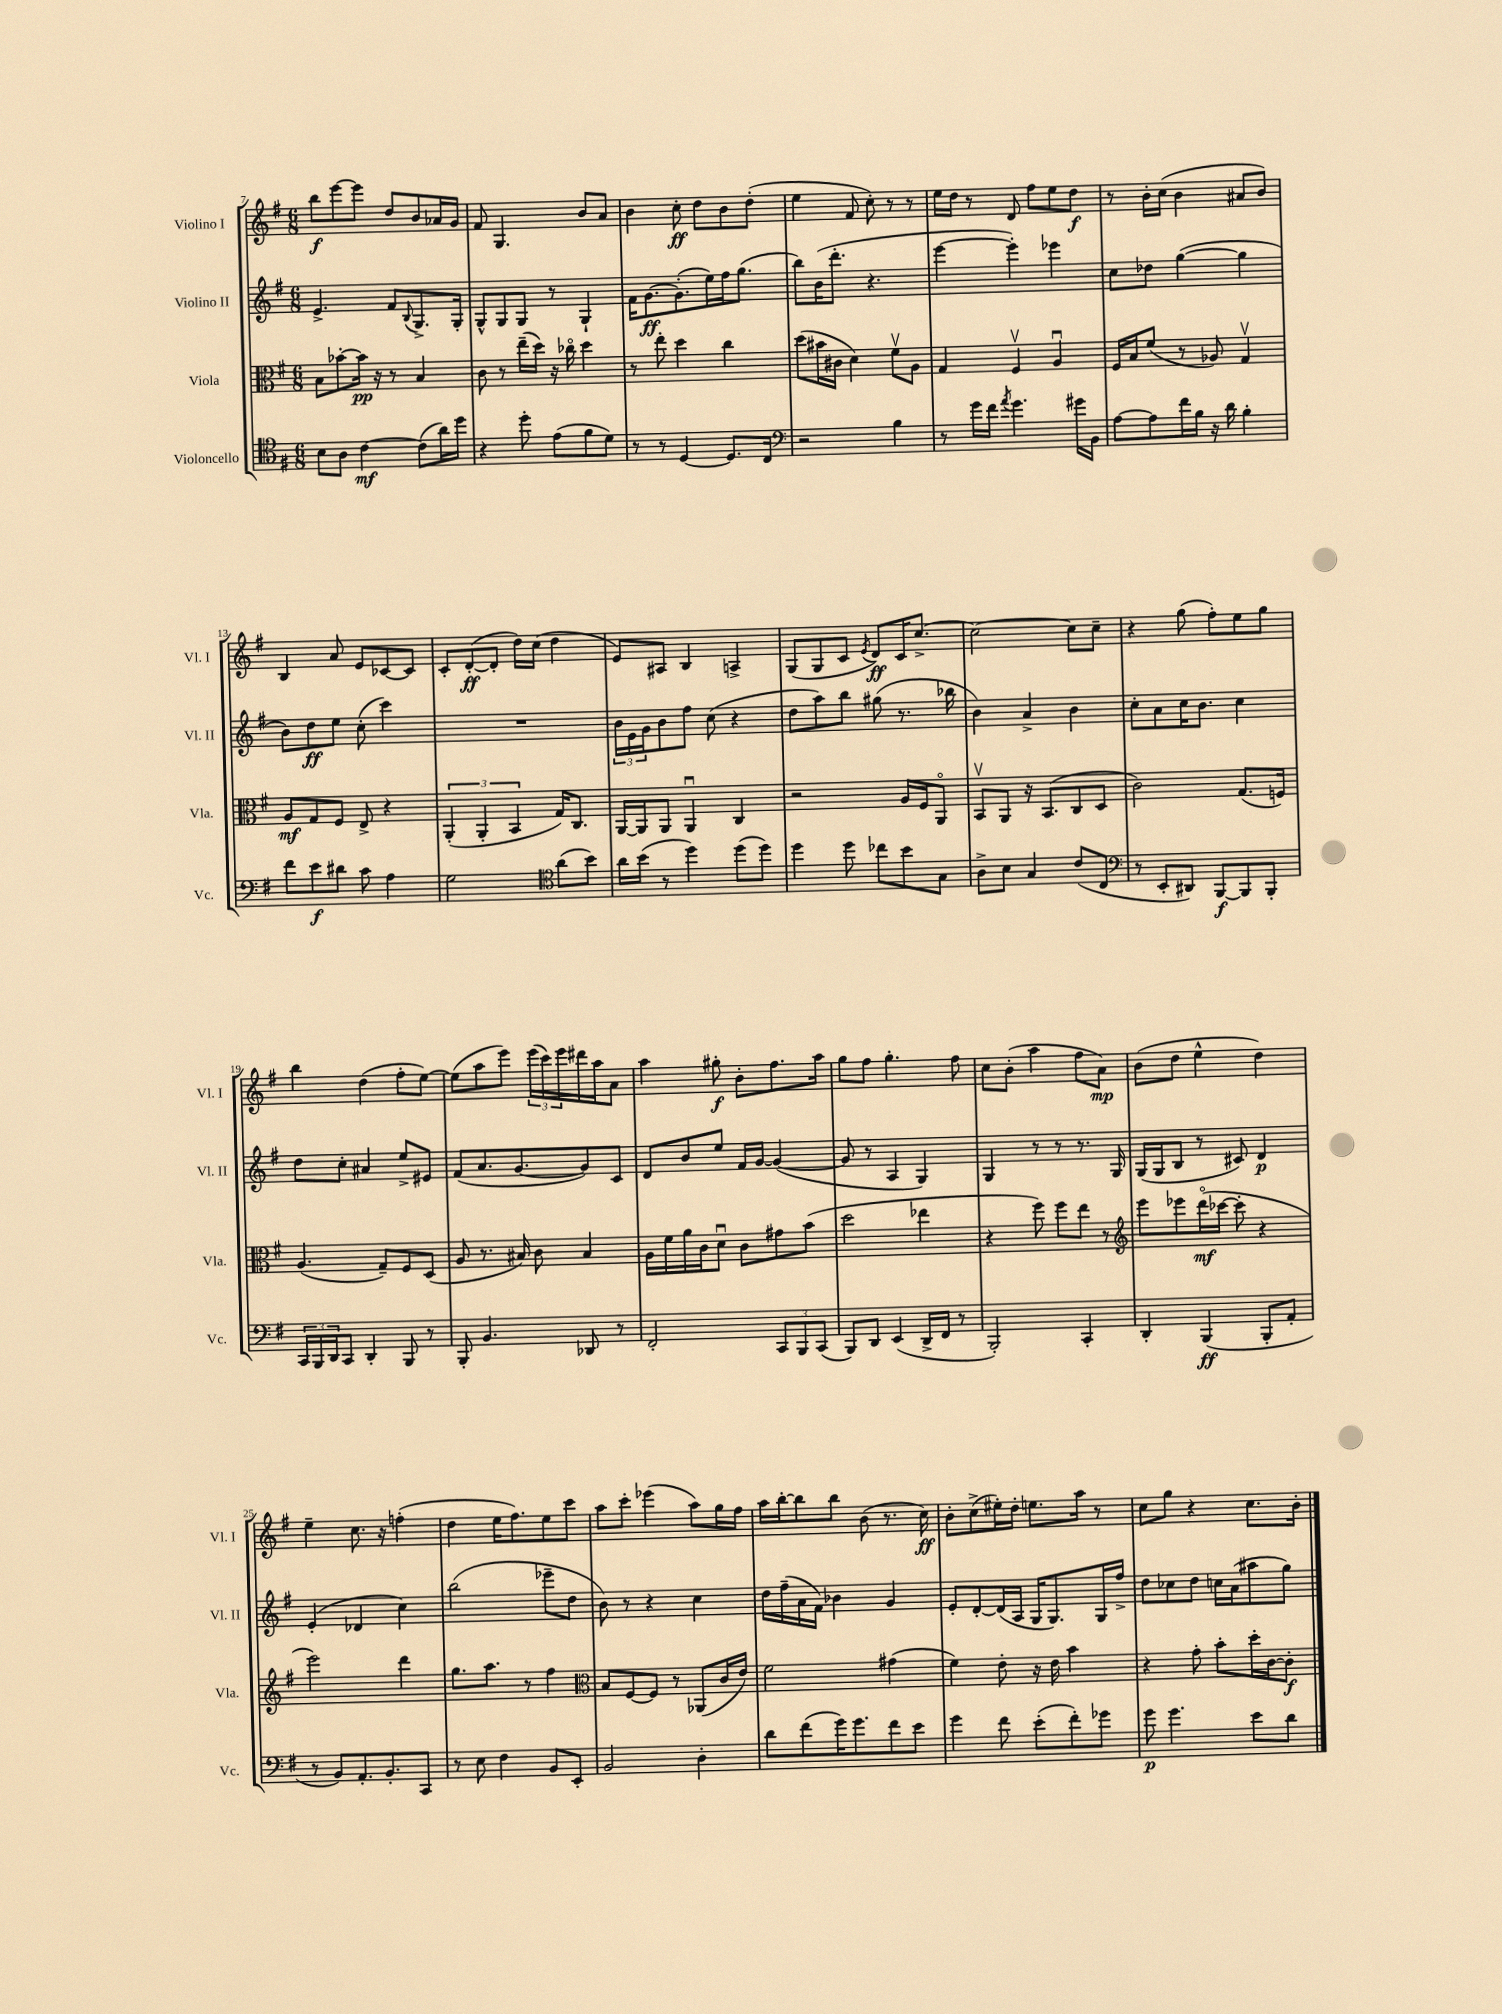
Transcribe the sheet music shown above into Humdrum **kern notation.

**kern	**kern	**kern	**kern
*staff4	*staff3	*staff2	*staff1
*clefC4	*clefC3	*clefG2	*clefG2
*k[f#]	*k[f#]	*k[f#]	*k[f#]
*M6/8	*M6/8	*M6/8	*M6/8
8B	8B	4.e^	8bb
8A	[8b-'	.	[8eee
[4c	16b-]	.	8eee]
.	16r	.	.
.	8r	8f#	8dd
.	.	8qqB	.
(8c]	4B	8.G^	8b
16a)	.	.	16a-
16dd	.	16G'	16g
=	=	=	=
4r	8c	8G^^	8f#
.	8r	8G	4.G
8dd'	(16ee~	8G	.
.	16dd)	.	.
(8e	16r	8r	.
.	16cc-o	.	.
8f#	4dd	4G`	8b
8d)	.	.	8a
=	=	=	=
8r	8r	16f#	4b
.	.	[8.g	.
8r	8ee'	.	.
[4D	4dd	(8.g']	8cc'
.	.	.	8dd
.	.	16ee)	.
8.D]	4cc	16ff#	8b
.	.	(8.gg	.
.	.	.	(8dd'
16C	.	.	.
=	=	=	=
*clefF4	*	*	*
2r	(8dd	8bb)	4ee
.	16b#	(16b	.
.	16c#	8.ddd'	.
.	4d)	.	8f#
.	.	4.r	8cc')
4B	8f#v	.	8r
.	8A	.	8r
=	=	=	=
8r	4G	[4eee	16ee
.	.	.	16dd
16g	.	.	8r
16f#	.	.	.
8qa	.	.	.
4.g	4F#v	4eee'])	8d
.	.	.	8ff#
.	4Au	4eee-	8ee
16g#	.	.	8dd
16BB	.	.	.
=	=	=	=
[8A	16F#	8cc	8r
.	16B	.	.
8A]	(8f#	8dd-	16b'
.	.	.	(16cc
16f#	8r	([4gg	4b
16B	.	.	.
16r	8A-)	.	.
16d	.	.	.
4B'	4Gv	4gg]	8a#
.	.	.	8b)
=	=	=	=
8f#	8A	8b)	4B
8e	8G	8dd	.
8d#	8F#	8ee	8a
8c	8E^	(8cc'	8e
4A	4r	4ccc)	[8c-
.	.	.	8c-]
=	=	=	=
2G	(6AA'	2.r	8c'
.	.	.	([8d'
.	6AA'	.	.
.	.	.	8d']
.	6BB	.	.
.	.	.	16dd)
.	.	.	(16cc
*clefC4	*	*	*
(8a	16G)	.	4dd
.	8.C	.	.
8b)	.	.	.
=	=	=	=
16a	[16AA	24b	8e)
.	.	24e	.
(16b	16AA]	.	.
.	.	24g	.
8r	8AA	8b	8A#
4dd)	4AAu	8ff#	4B
.	.	(8cc	.
(8dd	4C	4r	4A^
8dd)	.	.	.
=	=	=	=
4dd	2r	8dd	(8G
.	.	8aa)	8G
8dd	.	8bb	8c
.	.	.	8qe
8cc-	.	(8gg#	8d)
8b	16A	8.r	16c
.	16F#	.	[8.cc^
8G	8AAo	.	.
.	.	16bb-	.
=	=	=	=
8A^	8BBv	4b)	2cc_
8B	8AA	.	.
4G	16r	4a^	.
.	(8.BB	.	.
(8c	8C	4b	8cc]
8C	8D	.	8cc~
=	=	=	=
*clefF4	*	*	*
8r	2c)	8cc'	4r
8EE'	.	8a	.
8DD#)	.	16cc	(8gg
.	.	8.b	.
[8BBB	.	.	8ff#')
8BBB]	(8.G	4cc	8ee
8BBB'	.	.	8gg
.	16F)	.	.
=	=	=	=
24CC	(4.A	8dd	4bb
24BBB	.	.	.
24DD	.	.	.
8CC	.	8cc'	.
4DD'	.	4a#	(4dd
.	8G~)	.	.
8BBB	8F#	8ee^	8ff#'
8r	(8D	8e#	[8ee)
=	=	=	=
8BBB'	8A	(8f#	(8ee]
4.BB	8.r	8.a	8aa
.	.	.	8eee)
.	16B#)	[8.g	.
.	8c	.	(24eee
.	.	.	24ccc)
.	.	.	24eee
8DD-	4B#	8g])	16ddd#
.	.	.	16aa
8r	.	8c	8a
=	=	=	=
2FF#'	16A	8d	4aa
.	16f#	.	.
.	16a	8b	.
.	16c	.	.
.	8du	8ee	8gg#'
.	8c	16f#	8b'
.	.	[16g	.
12CC	8g#	(4g_	8.ff#
12BBB	.	.	.
.	(8b	.	.
(12CC	.	.	.
.	.	.	16aa
=	=	=	=
8BBB)	2dd	8g]	8gg
8DD	.	8r	8ff#
(4EE	.	4A	4.gg'
16DD^	4ee-	4G)	.
16FF#	.	.	.
8r	.	.	8ff#
=	=	=	=
2BBB')	4r	4G	8cc
.	.	.	(8b'
.	8ff#)	8r	4aa
.	8ff#	8r	.
4CC'	8ee	8.r	8ff#
.	8r	.	8a)
.	.	16G	.
=	=	=	=
*	*clefG2	*	*
4DD'	8eee	(16G	(8b
.	.	16G	.
.	8eee-	8B	8dd
(4BBB	(16dddo	8r	4ee^^
.	[16ccc-	.	.
.	8ccc-']	8c#)	.
8BBB'	4r	4d	4dd)
8AA'	.	.	.
=	=	=	=
8r	2eee)	(4e'	4ee~
8BB)	.	.	.
8.AA'	.	4d-	8.cc
8.BB'	.	.	16r
.	4ddd	4cc)	(4ff'
8CC	.	.	.
=	=	=	=
8r	8.gg	(2bb	4dd
8E	.	.	.
.	8.aa	.	.
4F#	.	.	16ee
.	.	.	8.ff#)
.	8r	.	.
8BB	4ff#	8eee-~	8ee
8EE'	.	8dd	8ccc
=	=	=	=
*	*clefC3	*	*
2BB	8B	8b)	8aa
.	[8F#	8r	8ccc'
.	8F#]	4r	(4eee-
.	8r	.	.
4D'	(8AA-	4cc	8aa)
.	16c	.	16gg
.	16e)	.	16ff#
=	=	=	=
8d	2f#	16dd	16aa
.	.	(16ff#~	[16bb'
(8f#	.	16a	8bb]
.	.	16f#)	.
16g)	.	4b-	8bb
8.g	.	.	.
.	.	.	(8b
8f#	(4g#	4g	8.r
8e	.	.	.
.	.	.	16cc)
=	=	=	=
4g	4f#)	8e'	8b'
.	.	[8d'	(8cc^
8f#	8e'	(16d]	16ee#')
.	.	16A	16dd'
(8e'	16r	16G	8.ee
.	16e	8.G)	.
8f#')	4b	.	.
.	.	.	16aa
8g-	.	16G	8r
.	.	16ff#^	.
=	=	=	=
8g	4r	8dd	8cc
4.g	.	8cc-	8gg
.	8g'	8dd	4r
.	8b'	16cc	.
.	.	(16a	.
8e	16dd'	8aa#	8.cc
.	[16c	.	.
8d	8c']	8gg)	.
.	.	.	16b'
==	==	==	==
*-	*-	*-	*-
